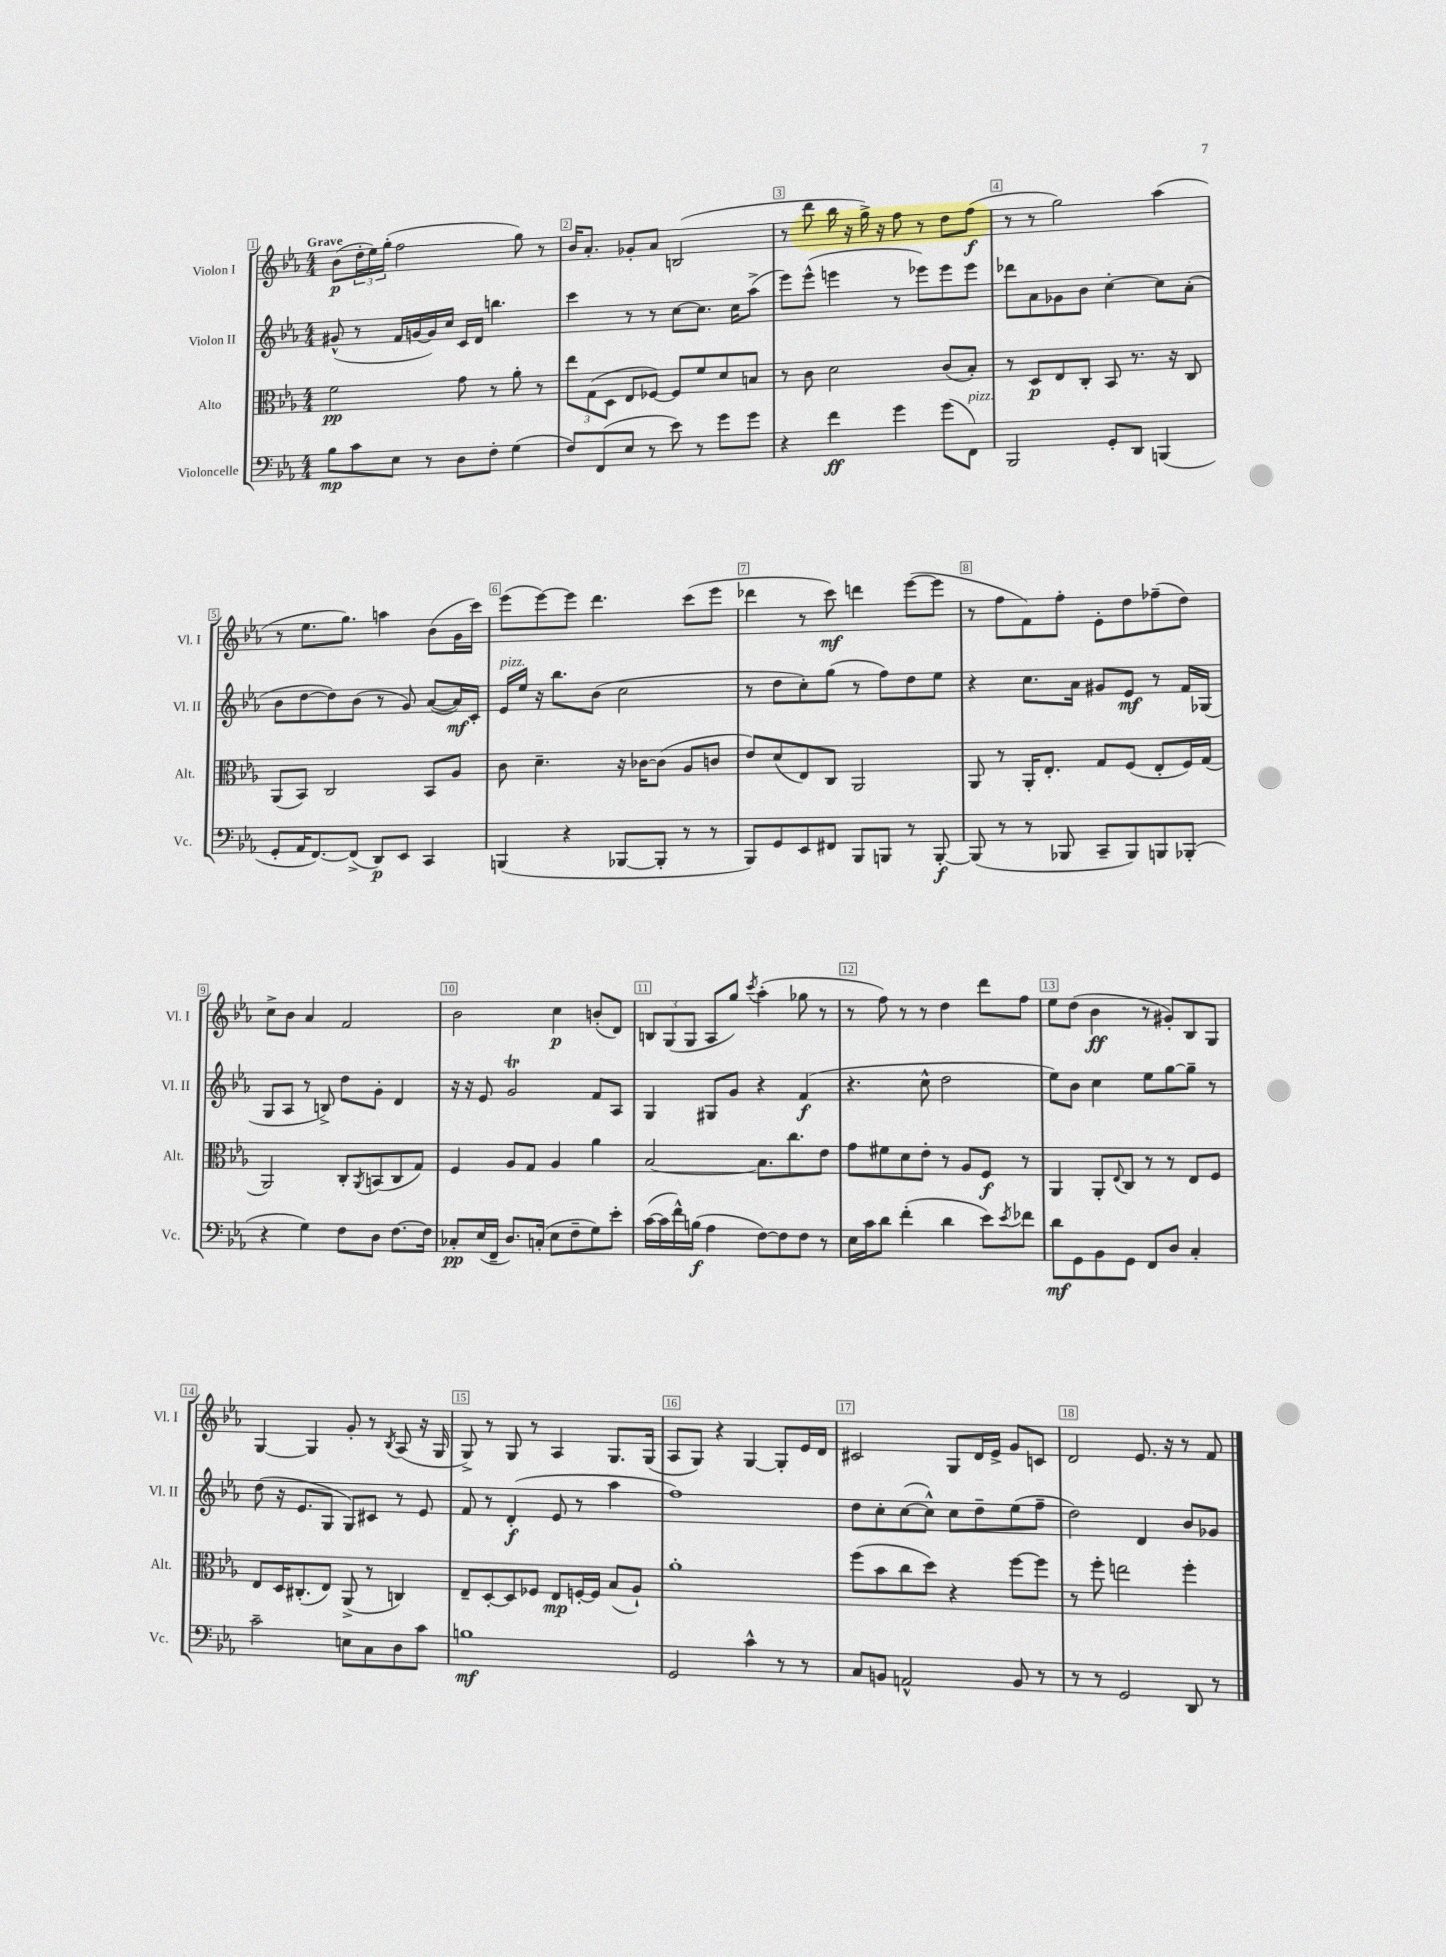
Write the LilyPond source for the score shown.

<<
\new StaffGroup <<
\new Staff = "s0" \with { instrumentName = "Violon I" shortInstrumentName = "Vl. I" } {
    \clef treble \key ees \major \numericTimeSignature \time 4/4 \tempo "Grave"
    bes'8\p( \tuplet 3/2 { d''16-. ees''16) g''16-.( } f''2 g''8) r8 |
    bes'16 aes'8.-. ges'8-. aes'8 b2( |
    r8 d'''8 bes''16 r16 g''16->) r16 f''8 r8 d''8 f''8\f( |
    r8 r8 g''2) aes''4( |
    r8 ees''8. g''8.) a''4 bes'8( g'16 c'''16) |
    ees'''8( ees'''8~) ees'''8 d'''4. c'''8( ees'''8 |
    des'''4 r8 c'''8\mf) d'''4 ees'''8~( ees'''8 |
    r8 f''8 f'8) f''8-. ees'8-. d''8 fes''8--( d''8) |
    c''8-> bes'8 aes'4 f'2 |
    bes'2 c''4\p b'8-.( d'8) |
    \tuplet 3/2 { b8 g8( g8 } aes8 g''8) \acciaccatura { c'''8 } aes''4-.( ges''8 r8 |
    r8 f''8) r8 r8 d''4 d'''8 f''8 |
    ees''8 d''8( bes'4\ff r8 gis'8-.) bes8 g8 |
    g4~ g4 g'8-. r8 \acciaccatura { bes8 } aes8( r16 g16 |
    g8->) r8 g8 r8 aes4 g8. g16( |
    aes8 g8) r4 g4~ g8-. ees'16 d'16 |
    cis'2 g8 d'16 ees'16-> g'8 c'8 |
    d'2 ees'8. r16 r8 f'8 \bar "|." |
}
\new Staff = "s1" \with { instrumentName = "Violon II" shortInstrumentName = "Vl. II" } {
    \clef treble \key ees \major \numericTimeSignature \time 4/4
    gis'8-^( r8 f'16 g'16~ g'16) c''16 c'16 d'16 b''4. |
    c'''4 r8 r8 c''8~ c''8. c''16 aes''8->( |
    ees'''8) ees'''8-^( e'''4 r8 ees'''8) ees'''8 ees'''8 |
    des'''8 aes'8 ges'8 bes'8 c''4~-. c''8 aes'8-.( |
    bes'8 d''8~ d''8) bes'8( r8 g'8) aes'8~( aes'16\mf) c'16-. |
    ees'16^\markup { \italic "pizz." } ees''16 r16 bes''8. bes'8( c''2 |
    r8 d''8 c''8-.) g''8( r8 f''8) d''8 ees''8 |
    r4 c''8. aes'16 gis'8 ees'8\mf r8 f'16 ges16( |
    g8 aes8 r8 b8->) d''8 g'8-. d'4 |
    r16 r16 ees'8 g'2\trill f'8 aes8 |
    g4 gis8 g'8 r4 f'4\f( |
    r4. c''8-^ d''2 |
    ees''8) bes'8 c''4 ees''8 g''8~ g''8-- r8 |
    d''8( r16 ees'8. g8 g8) cis'8 r8 ees'8 |
    f'8 r8 d'4-.\f( ees'8 r8 aes''4 |
    f''1) |
    d''8 c''8-. c''8~( c''8-^) c''8 d''8-- ees''8( f''8-- |
    d''2) d'4 bes'8 ges'8 \bar "|." |
}
\new Staff = "s2" \with { instrumentName = "Alto" shortInstrumentName = "Alt." } {
    \clef alto \key ees \major \numericTimeSignature \time 4/4
    f'2\pp g'8 r8 aes'8-. r8 |
    \tuplet 3/2 { ees''8 g8( d8 } ees8 fes8~) fes8 f'8 d'8 b8 |
    r8 c'8 d'2 c'8( bes8-.) |
    r8 d8\p ees8 c8-. bes,8 r8. r16 c8 |
    aes,8( bes,8) c2 bes,8 aes8 |
    c'8 d'4.-- r16 ces'16~ ces'8( aes8 c'8 |
    ees'8) d'8( ees8) c8 aes,2 |
    aes,8 r8 aes,16-. ees8.-. g8 f8( ees8-. f16) g16( |
    aes,2) c8-. \acciaccatura { aes,8 } b,8( c8 g8) |
    f4 aes8 g8 aes4 aes'4 |
    bes2~ bes8. c''8. ees'8 |
    g'8 fis'8 d'8 ees'8-. r8 aes8 f8\f r8 |
    aes,4 aes,8-. \appoggiatura { ees8 } c8 r8 r8 ees8 f8 |
    ees8 d16 cis8.-.( ees8) aes,8->( r8 c4) |
    ees8-- d8~-. d8 fes8 ees8\mp f16~-. f16 bes8( aes8-!) |
    aes'1-. |
    f''8( bes'8 c''8 d''8) r4 f''8~ f''8 |
    r8 f''8-. e''2 f''4-. \bar "|." |
}
\new Staff = "s3" \with { instrumentName = "Violoncelle" shortInstrumentName = "Vc." } {
    \clef bass \key ees \major \numericTimeSignature \time 4/4
    bes8\mp c'8 ees8 r8 d8 f8-. g4( |
    f8) f,8( ees8 r8 ees'8) r8 g'8 g'8 |
    r4 f'4\ff g'4 g'8( f,8^\markup { \italic "pizz." }) |
    bes,,2 g,8-. d,8 b,,4( |
    g,8-. aes,16 f,8.~) f,8->( d,8\p) ees,8 c,4 |
    b,,4( r4 bes,,8~ bes,,8-. r8 r8 |
    bes,,8) g,8 ees,8 fis,8 bes,,8 b,,8 r8 b,,8~-.\f |
    b,,8( r8 r8 bes,,8 c,8-- bes,,8) b,,8 bes,,8-.( |
    r4 g4) f8 d8 f8.~ f16 |
    ces8-.\pp ees16( f,16-- d8.) c16-.( ees8 f8-- g8) ees'8-. |
    c'16~( c'16 f'16-^) b16\f( aes4 f8~) f8 f8 r8 |
    ees16 c'16 d'8 f'4-.( d'4 ees'8) \acciaccatura { ees'8 } fes'8 |
    d'8\mf g,8 bes,8 g,8 f,8 d8 c4-. |
    c'2-- e8 c8 d8 c'8 |
    b1\mf |
    g,2 c'4-^ r8 r8 |
    c8 b,8 a,2-^ b,8 r8 |
    r8 r8 g,2 d,8 r8 \bar "|." |
}
>>
>>
\layout { \context { \Score \override BarNumber.break-visibility = ##(#f #t #t) barNumberVisibility = #all-bar-numbers-visible \override BarNumber.stencil = #(make-stencil-boxer 0.1 0.3 ly:text-interface::print) } }
